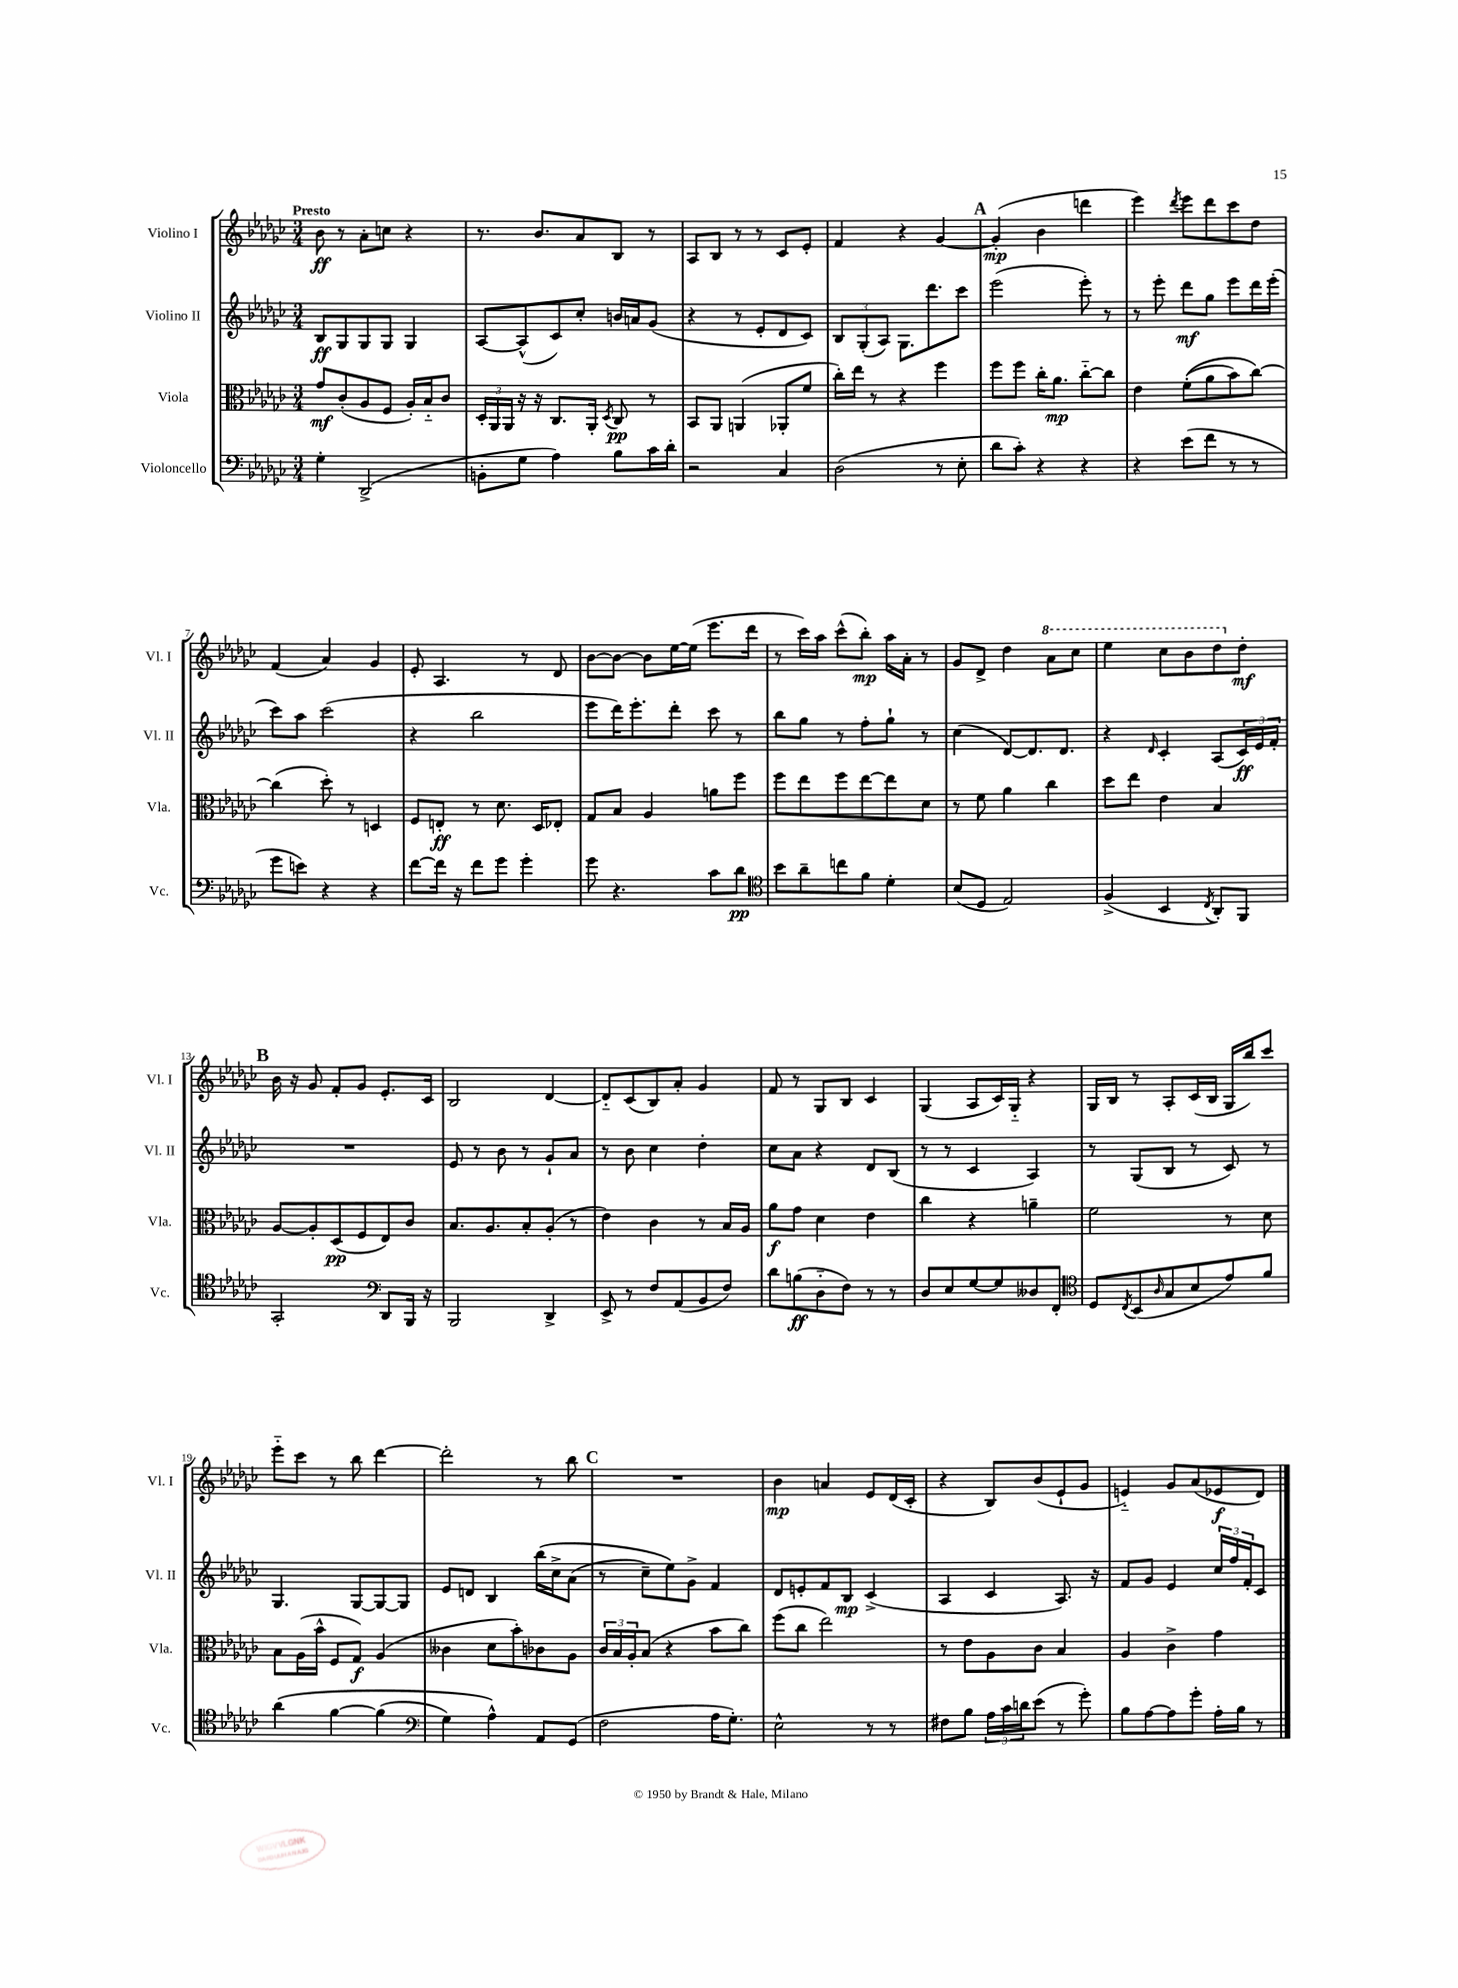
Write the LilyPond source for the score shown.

<<
\new StaffGroup <<
\new Staff = "s0" \with { instrumentName = "Violino I" shortInstrumentName = "Vl. I" } {
    \clef treble \key ges \major \numericTimeSignature \time 3/4 \tempo "Presto"
    bes'8\ff r8 aes'8-. c''8 r4 |
    r8. bes'8. aes'8 bes8 r8 |
    aes8 bes8 r8 r8 ces'8 ees'8-. |
    f'4 r4 ges'4~ |
    \mark \markup { \bold "A" } ges'4-.\mp( bes'4 d'''4 |
    ees'''4) \acciaccatura { des'''8 } ees'''8 des'''8 ces'''8 des''8 |
    f'4( aes'4) ges'4 |
    ees'8-. aes4. r8 des'8 |
    bes'8~ bes'8~ bes'8 ees''16~ ees''16( ees'''8. des'''16 |
    r8 ces'''16) aes''16 ces'''8-^( bes''8-.\mp) aes''16 aes'16-. r8 |
    ges'8 des'8-> des''4 \ottava #1 aes''8 ces'''8 |
    ees'''4 ces'''8 bes''8 des'''8 \ottava #0 des''8-.\mf |
    \mark \markup { \bold "B" } bes'16 r16 ges'8 f'8-. ges'8 ees'8.-. ces'16 |
    bes2 des'4~ |
    des'8-_ ces'8( bes8) aes'8-. ges'4 |
    f'8 r8 ges8 bes8 ces'4 |
    ges4( aes8 ces'16) ges16-_ r4 |
    ges16 bes16 r8 aes8-. ces'16( bes16 ges16 bes''16) ces'''8 |
    ees'''8-_ ces'''8 r8 bes''8 des'''4~ |
    des'''2-. r8 bes''8 |
    \mark \markup { \bold "C" } R2. |
    bes'4\mp a'4 ees'8 des'16( ces'16-. |
    r4 bes8) bes'8( ees'8-! ges'8 |
    e'4-_) ges'8 aes'8( ees'8\f des'8) \bar "|." |
}
\new Staff = "s1" \with { instrumentName = "Violino II" shortInstrumentName = "Vl. II" } {
    \clef treble \key ges \major \numericTimeSignature \time 3/4
    bes8\ff ges8 ges8 ges8 ges4 |
    aes8~ aes8-^( ces'8) ces''8-. b'16 a'16 ges'8( |
    r4 r8 ees'8-. des'8 ces'8) |
    \tuplet 3/2 { bes8 ges8-.( aes8) } ges8. des'''8. ces'''8 |
    \mark \markup { \bold "A" } ees'''2( ees'''8-.) r8 |
    r8 ees'''8-. des'''8\mf ges''8 ees'''8 des'''16 ees'''16-.( |
    ces'''8) aes''8 ces'''2( |
    r4 bes''2 |
    ees'''8 des'''16) ees'''8.-. des'''8-. ces'''8 r8 |
    bes''8 ges''8 r8 f''8-. ges''8-! r8 |
    ces''4( des'8~) des'8. des'8. |
    r4 \grace { des'16 } ces'4-. aes8( \tuplet 3/2 { ces'16\ff) ees'16 f'16-. } |
    \mark \markup { \bold "B" } R2. |
    ees'8 r8 bes'8 r8 ges'8-! aes'8 |
    r8 bes'8 ces''4 des''4-. |
    ces''8 aes'8 r4 des'8 bes8( |
    r8 r8 ces'4 aes4) |
    r8 ges8( bes8 r8 ces'8) r8 |
    ges4. ges8~ ges8~ ges8 |
    ees'8 d'8 bes4 bes''16\( ces''16-> aes'8( |
    \mark \markup { \bold "C" } r8 ces''8--) ees''8\) ges'8-> f'4 |
    des'8 e'8-. f'8 bes8\mp ces'4->( |
    aes4 ces'4 aes8.) r16 |
    f'8 ges'8 ees'4 \tuplet 3/2 { ces''16 f''16 f'16-. } ces'8 \bar "|." |
}
\new Staff = "s2" \with { instrumentName = "Viola" shortInstrumentName = "Vla." } {
    \clef alto \key ges \major \numericTimeSignature \time 3/4
    ges'8\mf ces'8-.( aes8 f8 aes16-.) bes16-_ ces'8 |
    \tuplet 3/2 { des16-. aes,16 aes,16 } r16 r16 ces8. aes,16-. \acciaccatura { des8 } ces8\pp r8 |
    bes,8 aes,8 a,4( aes,8-. f'8 |
    ces''16-.) ees''16 r8 r4 f''4 |
    \mark \markup { \bold "A" } f''8 f''8 ces''16-. aes'8.\mp ces''8~-_ ces''8 |
    ees'4 f'8-.(\( aes'8 bes'8) ces''8~\) |
    ces''4( des''8-.) r8 d4 |
    f8 e8-.\ff r8 des'8. des16 ees8-. |
    ges8 bes8 aes4 a'8 f''8 |
    f''8 ees''8 f''8 ees''8~ ees''8 des'8 |
    r8 f'8 aes'4 ces''4 |
    des''8 ees''8 ees'4 bes4 |
    \mark \markup { \bold "B" } aes8~ aes8-. des8\pp( f8 ees8) ces'8 |
    bes8. aes8. bes8-. aes8-.( r8 |
    ees'4) ces'4 r8 bes16 aes16 |
    aes'8\f ges'8 des'4 ees'4 |
    ces''4 r4 a'4-- |
    f'2 r8 des'8 |
    bes8 aes16( bes'16-^ f8 ges8\f) aes4( |
    ceses'4 des'8 bes'8-.) ces'8 aes8 |
    \mark \markup { \bold "C" } \tuplet 3/2 { ces'16 bes16 aes16-. } bes8( r4 bes'8 ces''8) |
    f''8( ces''8 ees''2) |
    r8 ees'8 aes8 ces'8 bes4 |
    aes4 ces'4-> ges'4 \bar "|." |
}
\new Staff = "s3" \with { instrumentName = "Violoncello" shortInstrumentName = "Vc." } {
    \clef bass \key ges \major \numericTimeSignature \time 3/4
    ges4-. des,2->( |
    b,8-. ges8 aes4) bes8 ces'16 des'16-. |
    r2 ces4 |
    des2( r8 ees8-. |
    \mark \markup { \bold "A" } des'8 ces'8-.) r4 r4 |
    r4 ees'8( f'8 r8 r8 |
    ges'8 e'8) r4 r4 |
    f'8~ f'16 r16 f'8 ges'8 ges'4-. |
    ges'8 r4. ces'8 des'8\pp |
    \clef tenor bes'8 aes'8-- c''8 f'8 des'4-. |
    bes8( des8 ees2) |
    f4->( bes,4 \acciaccatura { ces8 } aes,8-.) f,8 |
    \mark \markup { \bold "B" } ges,2-. \clef bass des,8 bes,,16 r16 |
    bes,,2 des,4-> |
    ees,8-> r8 f8 aes,8( bes,8 f8) |
    des'8 b8\ff( des8-_ f8) r8 r8 |
    des8 ees8 ges8~ ges8 deses8 f,8-. |
    \clef tenor des8 \acciaccatura { ces8 } bes,8( \grace { aes16 } ges8 bes8 ees'8) f'8 |
    aes'4\( f'4~ f'4( |
    \clef bass ges4) aes4-^\) aes,8 ges,8( |
    \mark \markup { \bold "C" } f2 aes16 ges8.-.) |
    ees2-^ r8 r8 |
    fis8 bes8 \tuplet 3/2 { aes16 ces'16 d'16 } ees'8( r8 ges'8-.) |
    bes8 aes8~ aes8 ges'8-. aes16-. bes16 r8 \bar "|." |
}
>>
>>
